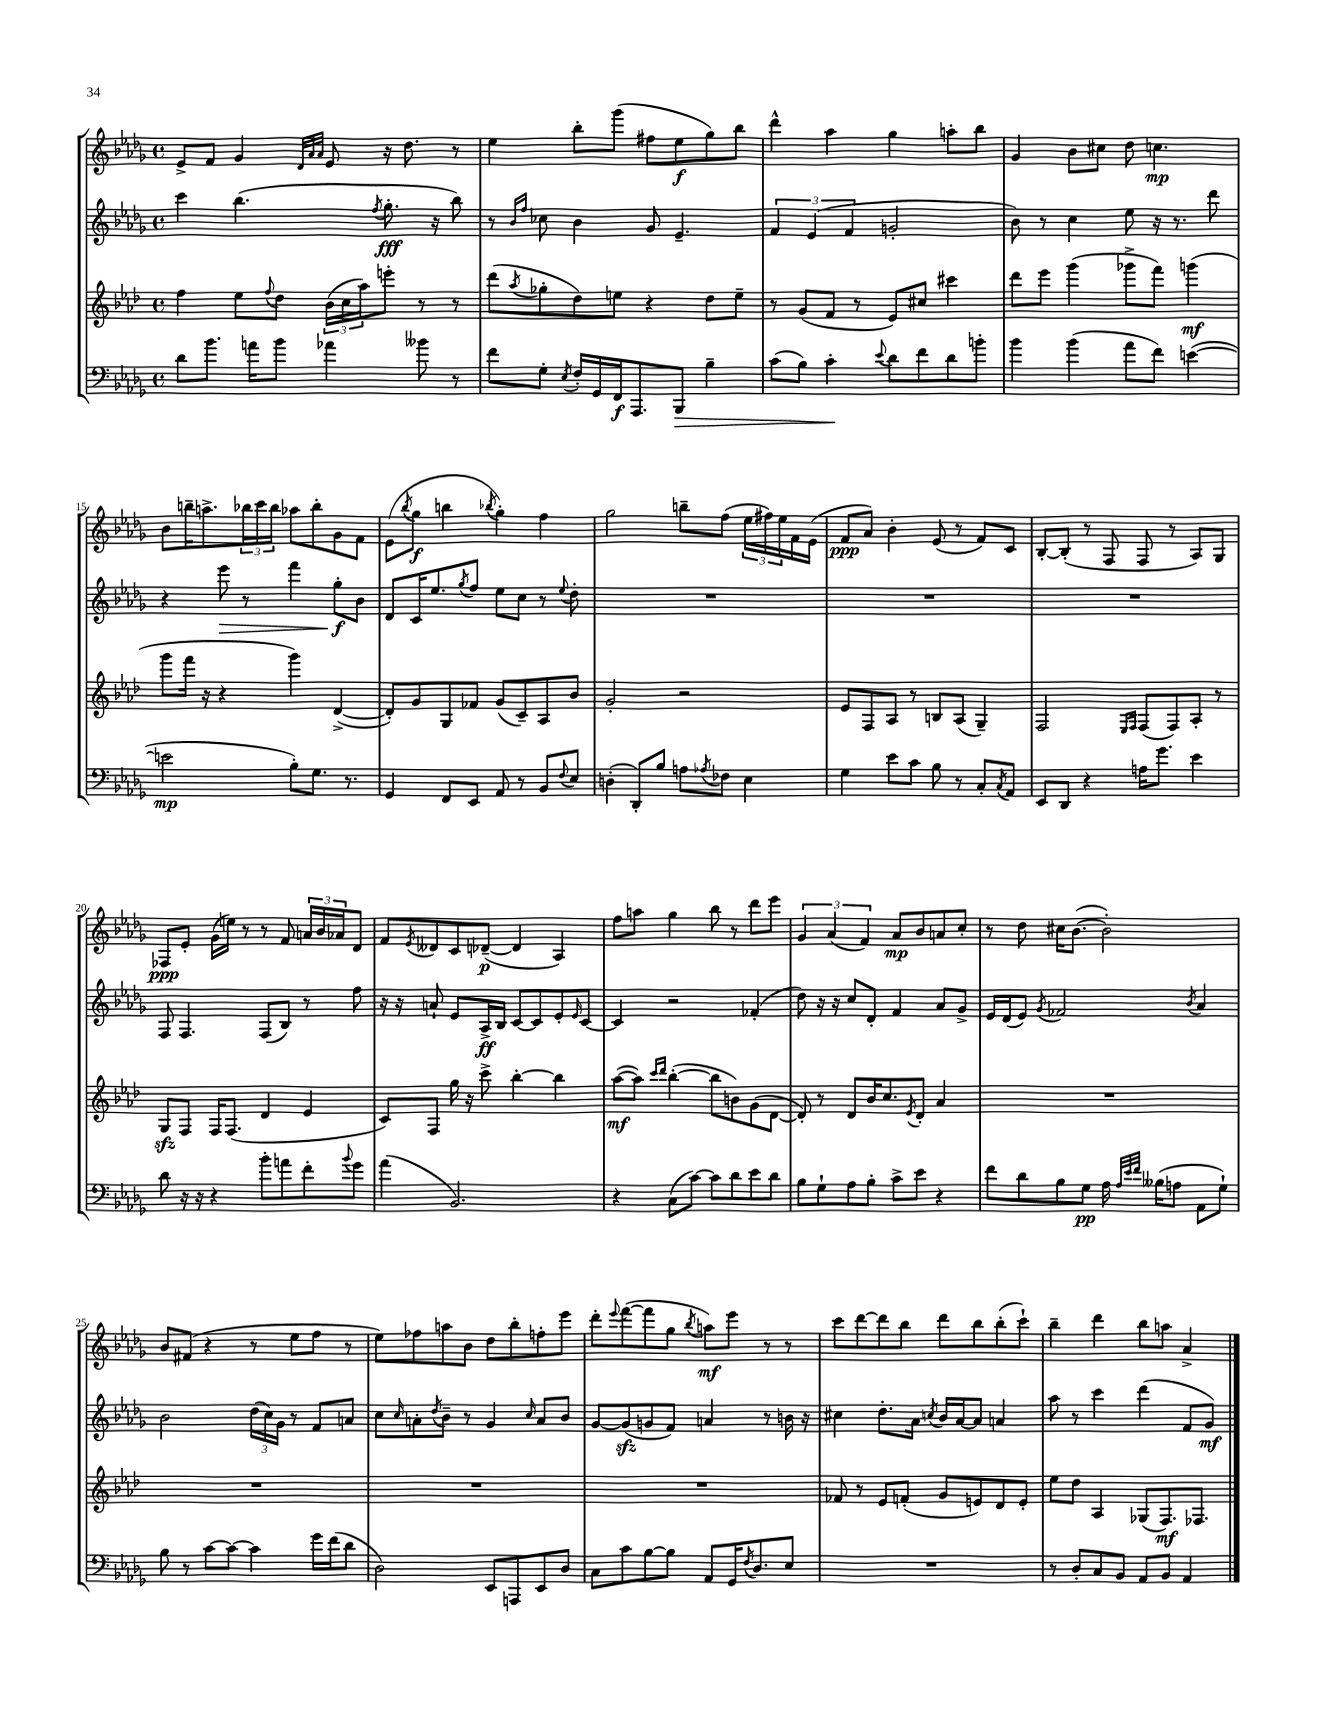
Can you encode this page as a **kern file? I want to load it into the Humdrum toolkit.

**kern	**dynam	**kern	**dynam	**kern	**dynam	**kern	**dynam
*part4	*part4	*part3	*part3	*part2	*part2	*part1	*part1
*staff4	*staff4	*staff3	*staff3	*staff2	*staff2	*staff1	*staff1
*clefF4	*	*clefG2	*	*clefG2	*	*clefG2	*
*k[b-e-a-d-g-]	*	*k[b-e-a-d-]	*	*k[b-e-a-d-g-]	*	*k[b-e-a-d-g-]	*
*M4/4	*	*M4/4	*	*M4/4	*	*M4/4	*
*met(c)	*	*met(c)	*	*met(c)	*	*met(c)	*
=11	=11	=11	=11	=11	=11	=11	=11
8d-\L	.	4ff\	.	4ccc\	.	8e-^/L	.
8.b-\J	.	.	.	.	.	8f/J	.
.	.	8ee-\L	.	(4.bb-\	.	4g-/	.
16an\KL	.	.	.	.	.	.	.
.	.	8qqff/	.	.	.	.	.
8b-\J	.	8dd-\J	.	.	.	.	.
.	.	.	.	.	.	32qqd-/LLL	.
.	.	.	.	.	.	32qqa-/	.
.	.	.	.	.	.	32qqa-/JJJ	.
4a-X\	.	(24b-\LL	.	.	.	8e-/	.
.	.	24cc\	.	.	.	.	.
.	.	24aa-\J)	.	.	.	.	.
.	.	.	.	8qff/	.	.	.
.	.	8eeen'\J	.	8.gg-'\	fff	16r	.
.	.	.	.	.	.	8.dd-\	.
8b--X\	.	8r	.	.	.	.	.
.	.	.	.	16r	.	.	.
8r	.	8r	.	8bb-\)	.	8r	.
=12	=12	=12	=12	=12	=12	=12	=12
8f\L	.	(8ddd-\L	.	8r	.	4ee-\	.
.	.	.	.	16qqb-/LL	.	.	.
.	.	8qaa-/	.	16qqff/JJ	.	.	.
8G-'\J	.	8gg-X'\	.	8cc-X\	.	.	.
8qE-/	.	.	.	.	.	.	.
16F'/LL	.	8dd-\)	.	4b-\	.	8bb-'\L	.
16GG-/	.	.	.	.	.	.	.
16FF/J	f	8een\J	.	.	.	(8ggg-\J	.
8.AAA-/	.	.	.	.	.	.	.
.	.	4r	.	8g-/	.	8ff#X\L	.
!	!LO:HP:b	!	!	!	!	!	!
8BBB-/J	>	.	.	4.e-~/	.	8ee-\	f
4B-~\	.	8dd-\L	.	.	.	8gg-\)	.
.	.	8ee~\J	.	.	.	8bb-\J	.
=13	=13	=13	=13	=13	=13	=13	=13
(8c\L	.	8r	.	6f/	.	4ddd-^^\	.
8B-\J)	.	(8g/L	.	.	.	.	.
.	.	.	.	(6e-/	.	.	.
4c'\	.	8f/J	.	.	.	4aa-\	.
.	.	.	.	6f/	.	.	.
.	.	8r	.	.	.	.	.
8qqe-/	.	.	.	.	.	.	.
8d-\L	]	8e-/L)	.	2gn'/	.	4gg-\	.
8f\	.	8cc#X/J	.	.	.	.	.
8d-\	.	4ccc#X\	.	.	.	8aan'\L	.
8bn'\J	.	.	.	.	.	8bb-\J	.
=14	=14	=14	=14	=14	=14	=14	=14
4b-\	.	8ddd-\L	.	8b-\)	.	4g-/	.
.	.	8eee-\J	.	8r	.	.	.
(4b-\	.	(4ggg\	.	4cc\	.	8b-\L	.
.	.	.	.	.	.	8cc#X\J	.
8a-\L	.	8ggg-X^\L	.	8ee-\	.	8dd-\	.
8f\J)	.	8fff\J)	.	16r	.	4.ccn\	mp
.	.	.	.	8.r	.	.	.
([4en\	.	(4gggn\	mf	.	.	.	.
.	.	.	.	8ddd-\	.	.	.
!!LO:LB:g=z
=15	=15	=15	=15	=15	=15	=15	=15
2en\]	mp	8ggg\L	.	4r	.	8b-\L	.
.	.	16fff\Jk	.	.	.	16bbn~\K	.
.	.	16r	.	.	.	8.aan^\	.
!	!	!	!	!	!LO:HP:b	!	!
.	.	4r	.	8eee-\	>	.	.
.	.	.	.	8r	.	24bb-X\L	.
.	.	.	.	.	.	24ccc\	.
.	.	.	.	.	.	24bb-\JJ	.
8B-'\L)	.	4ggg\)	.	4fff\	.	8aa-X\L	.
8.G-\J	.	.	.	.	.	8bb-'\	.
.	.	([4d-^/	.	8gg-'\L	f	8g-\	.
8.r	.	.	.	.	.	.	.
.	.	.	.	8b-\J	]	8f\J	.
=16	=16	=16	=16	=16	=16	=16	=16
4GG-/	.	8d-'/L])	.	8d-/L	.	(8e-\L	.
.	.	.	.	.	.	8qbb-/	.
.	.	8g/	.	16c/K	.	8gg-\J	f
.	.	.	.	8.ee-/	.	.	.
8FF/L	.	8G/	.	.	.	4bbn\	.
.	.	.	.	8qgg-/	.	.	.
8EE-/J	.	8f-X/J	.	8ff/J	.	.	.
.	.	.	.	.	.	8qbb-X/	.
8AA-/	.	(8g/L	.	8ee-\L	.	4gg-'\)	.
8r	.	8c~/)	.	8cc\J	.	.	.
8BB-/L	.	8A-/	.	8r	.	4ff\	.
8qqF/	.	.	.	8qqee-/	.	.	.
8E-/J	.	8b-/J	.	8dd-'\	.	.	.
=17	=17	=17	=17	=17	=17	=17	=17
(4Dn'\	.	2g'/	.	1r	.	2gg-\	.
8DD-'/L)	.	.	.	.	.	.	.
8B-/J	.	.	.	.	.	.	.
8An\L	.	2r	.	.	.	8bbn~\L	.
8qA-X/	.	.	.	.	.	.	.
8F-X\J	.	.	.	.	.	(8ff\J	.
4E-\	.	.	.	.	.	24ee-\LL	.
.	.	.	.	.	.	24ff#X\)	.
.	.	.	.	.	.	24ee-\	.
.	.	.	.	.	.	16f\	.
.	.	.	.	.	.	(16e-\JJ	.
=18	=18	=18	=18	=18	=18	=18	=18
4G-\	.	8e-/L	.	1r	.	8f/L	ppp
.	.	8F/	.	.	.	8a-/J)	.
8e-\L	.	8A-/J	.	.	.	4b-'\	.
8c\J	.	8r	.	.	.	.	.
8B-\	.	8Bn/L	.	.	.	(8e-/	.
8r	.	(8A-/J	.	.	.	8r	.
8C'/L	.	4G~/)	.	.	.	8f/L)	.
8qC/	.	.	.	.	.	.	.
8AA-/J	.	.	.	.	.	8c/J	.
=19	=19	=19	=19	=19	=19	=19	=19
8EE-/L	.	2F/	.	1r	.	[8B-'/L	.
8DD-/J	.	.	.	.	.	(8B-'/J]	.
4r	.	.	.	.	.	8r	.
.	.	.	.	.	.	8F/	.
.	.	16qqE-/LL	.	.	.	.	.
.	.	16qqF/JJ	.	.	.	.	.
16An\KL	.	(8F/L	.	.	.	8F/	.
8.g-\J	.	.	.	.	.	.	.
.	.	8F/)	.	.	.	8r	.
4e-\	.	8A-'/J	.	.	.	8A-/L)	.
.	.	8r	.	.	.	8G-/J	.
!!LO:LB:g=z
=20	=20	=20	=20	=20	=20	=20	=20
8d-\	.	8Gzz/L	.	8F/	.	8F-X/L	ppp
16r	.	8F/J	.	4.F/	.	8e-'/J	.
16r	.	.	.	.	.	.	.
4r	.	16F/KL	.	.	.	(16g-\LL	.
.	.	(8.F/J	.	.	.	16een\JJ)	.
.	.	.	.	.	.	8r	.
8b-'\L	.	4d-/	.	(8F/L	.	8r	.
8an\	.	.	.	8B-/J)	.	8f/	.
8f'\	.	4e-/	.	8r	.	24an/LL	.
.	.	.	.	.	.	24b-/	.
.	.	.	.	.	.	24a-X/J	.
8qqb-/	.	.	.	.	.	.	.
8g-\J	.	.	.	8ff\	.	8d-/J	.
=21	=21	=21	=21	=21	=21	=21	=21
(4a-\	.	8c/L)	.	16r	.	8f/L	.
.	.	.	.	16r	.	.	.
.	.	.	.	.	.	8qe-/	.
.	.	8F/J	.	8an`/	.	8d--X/	.
2.BB-/)	.	16gg\	.	8e-/L	.	8c/	.
.	.	16r	.	.	.	.	.
.	.	8ccc^\	.	16A-^/L	ff	([8d-X~/J	p
.	.	.	.	16B-/JJ	.	.	.
.	.	[4bb-'\	.	[8c/L	.	4d-/]	.
.	.	.	.	8c/]	.	.	.
.	.	4bb-\]	.	8e-'/	.	4A-/)	.
.	.	.	.	16qqe-/	.	.	.
.	.	.	.	[8c/J	.	.	.
=22	=22	=22	=22	=22	=22	=22	=22
4r	.	([8aa-\L	mf	4c/]	.	8ff\L	.
.	.	8aa-\J])	.	.	.	8aan\J	.
.	.	16qqccc/LL	.	.	.	.	.
.	.	16qqddd-/JJ	.	.	.	.	.
(8C\L	.	([4bb-'\	.	2r	.	4gg-\	.
[8c\J)	.	.	.	.	.	.	.
8c\L]	.	8bb-\L]	.	.	.	8bb-\	.
8d-\	.	8bn\)	.	.	.	8r	.
8e-\	.	(8g\	.	(4f-X'/	.	8ddd-\L	.
8d-\J	.	[8d-\J	.	.	.	8eee-\J	.
=23	=23	=23	=23	=23	=23	=23	=23
8B-\L	.	8d-'/])	.	8dd-\)	.	6g-/	.
8G-`\	.	8r	.	16r	.	.	.
.	.	.	.	.	.	(6a-/	.
.	.	.	.	16r	.	.	.
8A-\	.	8d-/L	.	8cc/L	.	.	.
.	.	.	.	.	.	6f/)	.
8B-'\J	.	16b-/K	.	8d-'/J	.	.	.
.	.	8.cc/	.	.	.	.	.
8c^\L	.	.	.	4f/	.	8a-/L	mp
.	.	8qe-/	.	.	.	.	.
8e-\J	.	8d-'/J	.	.	.	8b-/	.
4r	.	4a-/	.	8a-/L	.	8an/	.
.	.	.	.	8g-^/J	.	8cc'/J	.
=24	=24	=24	=24	=24	=24	=24	=24
8f\L	.	1r	.	16e-/LL	.	8r	.
.	.	.	.	(16d-/J	.	.	.
8d-\	.	.	.	8e-/J)	.	8dd-\	.
.	.	.	.	8qg-/	.	.	.
8B-\	.	.	.	2f-X/	.	16cc#X\KL	.
.	.	.	.	.	.	([8.b-\J	.
8G-\J	pp	.	.	.	.	.	.
16A-\	.	.	.	.	.	2b-'\])	.
32qqA-/LLL	.	.	.	.	.	.	.
32qqe-/	.	.	.	.	.	.	.
32qqf/JJJ	.	.	.	.	.	.	.
(16B--X\KL	.	.	.	.	.	.	.
8An\J	.	.	.	.	.	.	.
.	.	.	.	8qb-/	.	.	.
8AA-\L	.	.	.	4a-/	.	.	.
8G-`\J)	.	.	.	.	.	.	.
!!LO:LB:g=z
=25	=25	=25	=25	=25	=25	=25	=25
8B-\	.	1r	.	2b-\	.	8b-/L	.
8r	.	.	.	.	.	(8f#X/J	.
[8c\L	.	.	.	.	.	4r	.
8c\J_	.	.	.	.	.	.	.
4c\]	.	.	.	(24dd-\LL	.	8r	.
.	.	.	.	24cc\)	.	.	.
.	.	.	.	24g-\JJ	.	.	.
.	.	.	.	8r	.	8ee-\L	.
16g-\LL	.	.	.	8f/L	.	8ff\J	.
(16f\J	.	.	.	.	.	.	.
8d-\J	.	.	.	8an/J	.	8r	.
=26	=26	=26	=26	=26	=26	=26	=26
2D-\)	.	1r	.	8cc\L	.	8ee-\L)	.
.	.	.	.	16qqcc/	.	.	.
.	.	.	.	8an'\	.	8ff-X\	.
.	.	.	.	8qdd-/	.	.	.
.	.	.	.	8b-~\J	.	8aan\	.
.	.	.	.	8r	.	8b-\J	.
8EE-/L	.	.	.	4g-/	.	8dd-\L	.
8AAAn/	.	.	.	.	.	8bb-'\	.
.	.	.	.	16qqcc/	.	.	.
8EE-/	.	.	.	8a/L	.	8ffn'\	.
8D-/J	.	.	.	8b-/J	.	8eee-\J	.
=27	=27	=27	=27	=27	=27	=27	=27
8C\L	.	1r	.	[8g-/L	.	8ddd-'\L	.
.	.	.	.	.	.	8qqeee-/	.
8c\	.	.	.	(8g-zz/]	.	([8fff\	.
[8B-\	.	.	.	8gn/	.	8fff\]	.
8B-\J]	.	.	.	8f/J)	.	8gg-\J	.
.	.	.	.	.	.	8qbb-/	.
8AA-/L	.	.	.	4an/	.	8aan\L)	mf
16GG-/K	.	.	.	.	.	8eee-\J	.
8qF/	.	.	.	.	.	.	.
8.D-/	.	.	.	.	.	.	.
.	.	.	.	8r	.	8r	.
8E-/J	.	.	.	16bn\	.	8r	.
.	.	.	.	16r	.	.	.
=28	=28	=28	=28	=28	=28	=28	=28
1r	.	8f-X/	.	4cc#X\	.	8ccc\L	.
.	.	8r	.	.	.	[8ddd-\	.
.	.	8e-/L	.	8.dd-'\L	.	8ddd-\]	.
.	.	(8fn'/J	.	.	.	8bb-\J	.
.	.	.	.	16a-\Jk	.	.	.
.	.	.	.	8qccn/	.	.	.
.	.	8g/L	.	16b-/LL	.	8ddd-\L	.
.	.	.	.	[16a-/J	.	.	.
.	.	8en/)	.	8a-/J]	.	8bb-\	.
.	.	8d-/	.	4an/	.	(8bb-'\	.
.	.	8e'/J	.	.	.	8ccc`\J)	.
=29	=29	=29	=29	=29	=29	=29	=29
8r	.	8ee-\L	.	8aa-\	.	4bb-~\	.
8D-'/L	.	8dd-\J	.	8r	.	.	.
8C/	.	4A-/	.	4ccc\	.	4ddd-\	.
8BB-/J	.	.	.	.	.	.	.
8AA-/L	.	(8G-X/L	.	(4ddd-\	.	8bb-\L	.
8BB-/J	.	8.F/)	mf	.	.	8aan\J	.
4AA-/	.	.	.	8f/L	.	4a-^/	.
.	.	8.F-X/J	.	.	.	.	.
.	.	.	.	8g-/J)	mf	.	.
==	==	==	==	==	==	==	==
*-	*-	*-	*-	*-	*-	*-	*-
